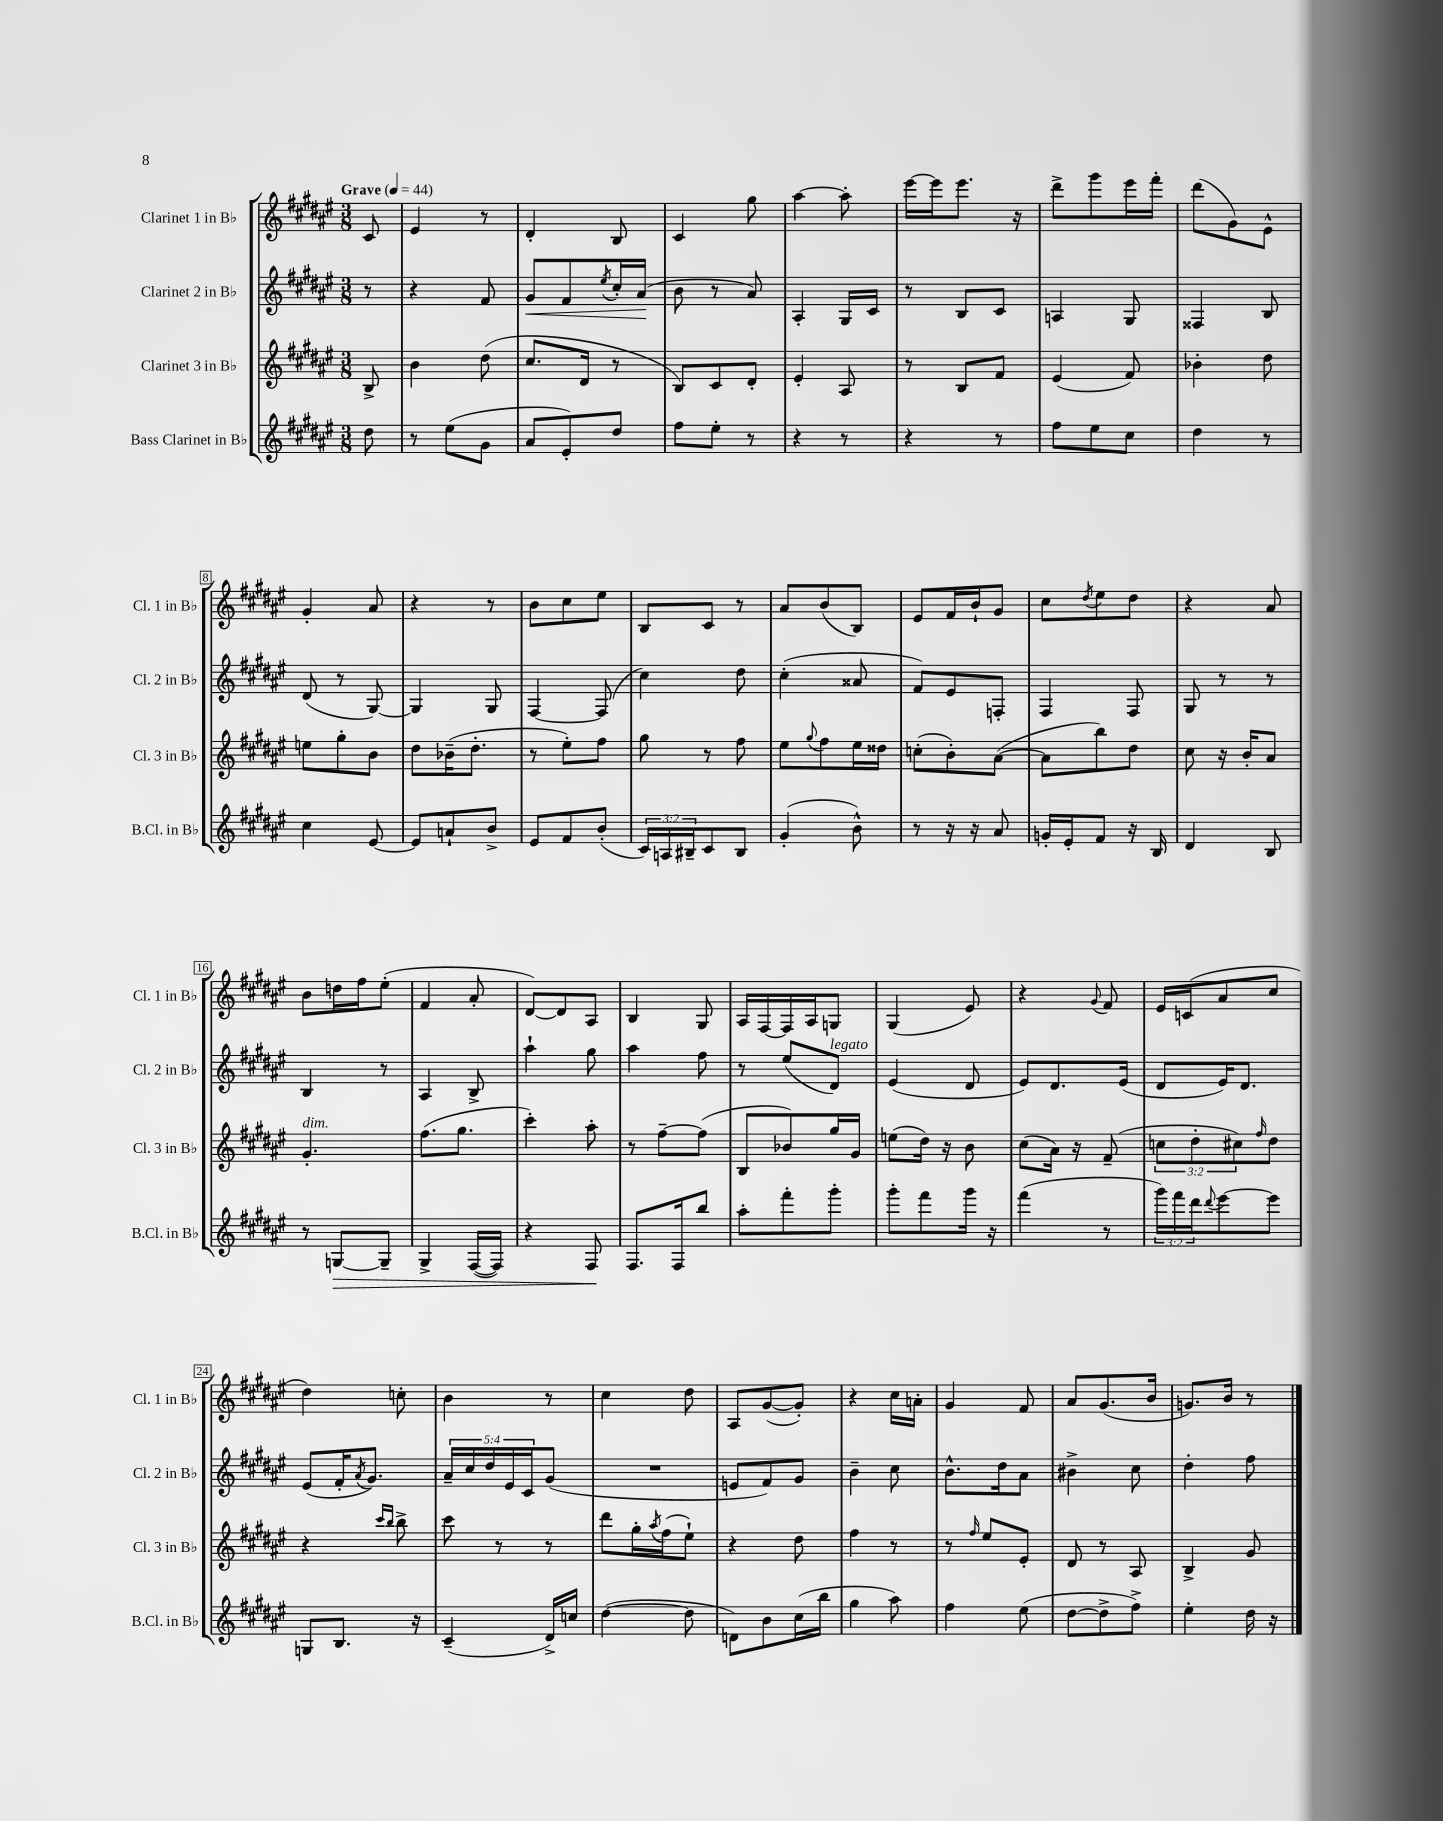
<<
\new StaffGroup <<
\new Staff = "s0" \with { instrumentName = "Clarinet 1 in Bb" shortInstrumentName = "Cl. 1 in Bb" } {
    \clef treble \key fis \major \numericTimeSignature \time 3/8 \partial 8 \tempo "Grave" 4 = 44
    cis'8 |
    eis'4 r8 |
    dis'4-. b8 |
    cis'4 gis''8 |
    ais''4~ ais''8-. |
    eis'''16~ eis'''16 eis'''8. r16 |
    dis'''8-> gis'''8 eis'''16 fis'''16-. |
    dis'''8( gis'8) eis'8-^ |
    gis'4-. ais'8 |
    r4 r8 |
    b'8 cis''8 eis''8 |
    b8 cis'8 r8 |
    ais'8 b'8( b8) |
    eis'8 fis'16 b'16-! gis'8 |
    cis''8 \acciaccatura { dis''8 } eis''8 dis''8 |
    r4 ais'8 |
    b'8 d''16 fis''16 eis''8-.( |
    fis'4 ais'8-. |
    dis'8~) dis'8 ais8 |
    b4 gis8 |
    ais16 fis16~ fis16 ais16 g8 |
    gis4( eis'8) |
    r4 \appoggiatura { gis'8 } fis'8 |
    eis'16 c'16( ais'8 cis''8 |
    dis''4) c''8-. |
    b'4 r8 |
    cis''4 dis''8 |
    ais8 gis'8~( gis'8-.) |
    r4 cis''16 a'16-. |
    gis'4 fis'8 |
    ais'8 gis'8.( b'16 |
    g'8.) b'16 r8 \bar "|." |
}
\new Staff = "s1" \with { instrumentName = "Clarinet 2 in Bb" shortInstrumentName = "Cl. 2 in Bb" } {
    \clef treble \key fis \major \numericTimeSignature \time 3/8 \override Staff.TupletNumber.text = #tuplet-number::calc-fraction-text \partial 8
    r8 |
    r4 fis'8 |
    gis'8\< fis'8 \acciaccatura { eis''8 } cis''16-. ais'16\!( |
    b'8 r8 ais'8) |
    ais4-. gis16 cis'16 |
    r8 b8 cis'8 |
    a4 gis8 |
    fisis4 b8 |
    dis'8( r8 gis8~) |
    gis4 gis8 |
    fis4~ fis8( |
    cis''4) dis''8 |
    cis''4-.( aisis'8 |
    fis'8) eis'8 f8-. |
    fis4 fis8 |
    gis8 r8 r8 |
    b4 r8 |
    ais4 b8-> |
    ais''4-! gis''8 |
    ais''4 fis''8 |
    r8 eis''8( dis'8^\markup { \italic "legato" }) |
    eis'4( dis'8 |
    eis'8) dis'8. eis'16( |
    dis'8 eis'16) dis'8. |
    eis'8( fis'16-. \acciaccatura { ais'8 } gis'8.) |
    \tuplet 5/4 { ais'16-- cis''16 dis''16 eis'16 cis'16 } gis'8( |
    R4. |
    e'8 fis'8) gis'8 |
    b'4-- cis''8 |
    b'8.-^ dis''16 ais'8 |
    bis'4-> cis''8 |
    dis''4-. fis''8 \bar "|." |
}
\new Staff = "s2" \with { instrumentName = "Clarinet 3 in Bb" shortInstrumentName = "Cl. 3 in Bb" } {
    \clef treble \key fis \major \numericTimeSignature \time 3/8 \override Staff.TupletNumber.text = #tuplet-number::calc-fraction-text \partial 8
    b8-> |
    b'4 dis''8( |
    cis''8. dis'16 r8 |
    b8) cis'8 dis'8-. |
    eis'4-. ais8 |
    r8 b8 fis'8 |
    eis'4( fis'8) |
    bes'4-. dis''8 |
    e''8 gis''8-. b'8 |
    dis''8 bes'16--( dis''8.-. |
    r8 eis''8-.) fis''8 |
    gis''8 r8 fis''8 |
    eis''8 \appoggiatura { gis''8 } fis''8 eis''16 disis''16 |
    c''8-.( b'8-.) ais'8~( |
    ais'8 b''8) dis''8 |
    cis''8 r16 b'16-. ais'8 |
    gis'4.-.^\markup { \italic "dim." } |
    fis''8.( gis''8. |
    cis'''4-.) ais''8-. |
    r8 fis''8~-- fis''8( |
    b8 bes'8) gis''16 gis'16 |
    e''8( dis''16) r16 b'8 |
    cis''8( ais'16) r16 fis'8--( |
    \tuplet 3/2 { c''8 dis''8-. cis''8) } \grace { fis''16 } dis''8 |
    r4 \grace { cis'''16 b''16 } b''8-> |
    cis'''8 r8 r8 |
    dis'''8 gis''16-. \acciaccatura { ais''8 } fis''16( eis''8-!) |
    r4 dis''8 |
    fis''4 r8 |
    r8 \grace { fis''16 } eis''8 eis'8-. |
    dis'8 r8 ais8 |
    b4-> gis'8 \bar "|." |
}
\new Staff = "s3" \with { instrumentName = "Bass Clarinet in Bb" shortInstrumentName = "B.Cl. in Bb" } {
    \clef treble \key fis \major \numericTimeSignature \time 3/8 \override Staff.TupletNumber.text = #tuplet-number::calc-fraction-text \partial 8
    dis''8 |
    r8 eis''8( gis'8 |
    ais'8 eis'8-.) dis''8 |
    fis''8 eis''8-. r8 |
    r4 r8 |
    r4 r8 |
    fis''8 eis''8 cis''8 |
    dis''4 r8 |
    cis''4 eis'8~ |
    eis'8 a'8-! b'8-> |
    eis'8 fis'8 b'8-.( |
    \tuplet 3/2 { cis'16) a16 bis16-- } cis'8 bis8 |
    gis'4-.( b'8-^) |
    r8 r16 r16 ais'8 |
    g'16-. eis'16-. fis'8 r16 b16 |
    dis'4 b8 |
    r8 g8~\> g8-- |
    gis4-> fis16~( fis16) |
    r4 fis8\! |
    fis8. fis16 b''8 |
    ais''8-. fis'''8-. gis'''8-. |
    gis'''8-. fis'''8 gis'''16 r16 |
    fis'''4( r8 |
    \tuplet 3/2 { gis'''16) fis'''16 dis'''16 } \appoggiatura { dis'''8 } eis'''8~ eis'''8 |
    g8 b8. r16 |
    cis'4--( dis'16->) c''16 |
    dis''4~( dis''8 |
    d'8) b'8 cis''16( b''16 |
    gis''4 ais''8) |
    fis''4 eis''8( |
    dis''8~ dis''8-> fis''8->) |
    eis''4-. dis''16 r16 \bar "|." |
}
>>
>>
\layout { \context { \Score \override BarNumber.stencil = #(make-stencil-boxer 0.1 0.3 ly:text-interface::print) } }
